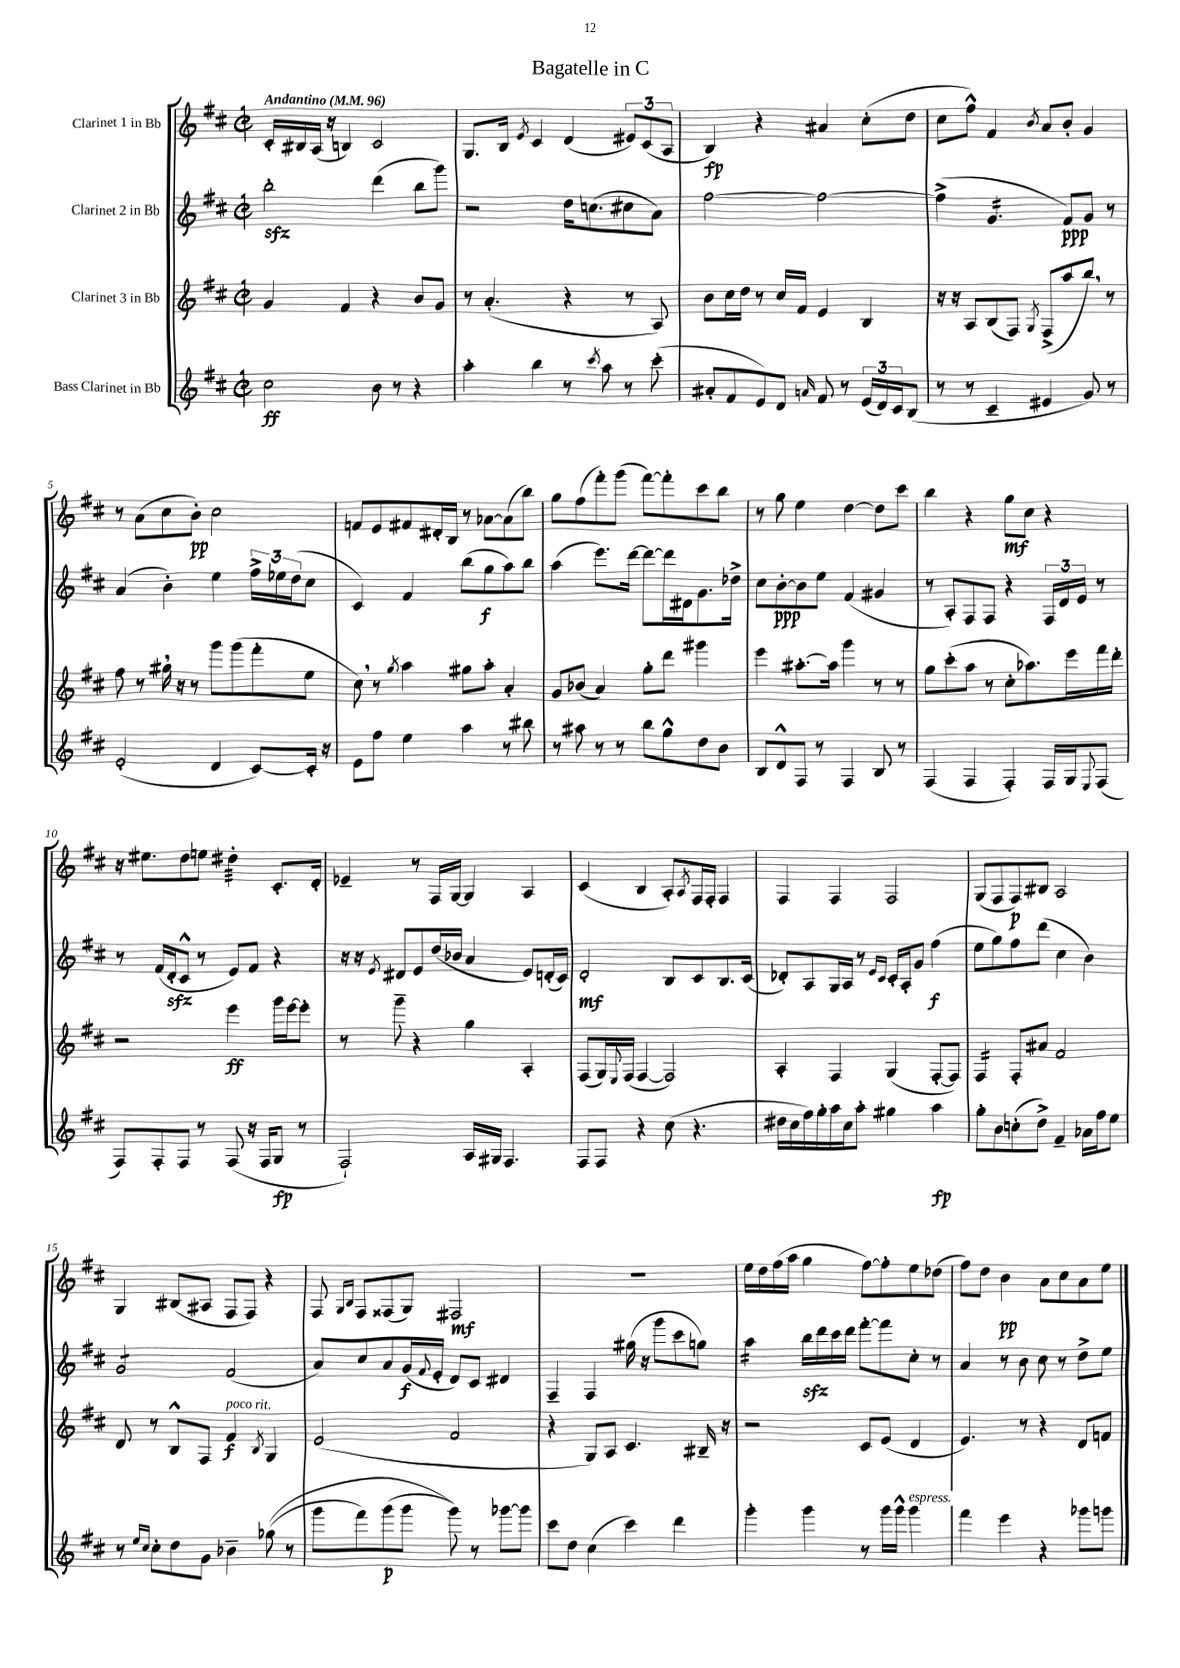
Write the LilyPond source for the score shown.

\header { title = "Bagatelle in C" }
<<
\new StaffGroup <<
\new Staff = "s0" \with { instrumentName = "Clarinet 1 in Bb" } {
    \clef treble \key d \major \defaultTimeSignature \time 2/2 \tempo "Andantino" 4 = 96
    cis'16-. bis16 a16( r16 b4) cis'2 |
    g8. b16 \acciaccatura { e'8 } cis'4 d'4( \tuplet 3/2 { eis'8) cis'8( a8 } |
    b4\fp) r4 ais'4 cis''8-.( d''8 |
    cis''8 fis''8-^) fis'4 \acciaccatura { b'8 } a'8 b'8-. g'4 |
    r8 a'8( cis''8 b'8-.\pp) cis''2 |
    f'8 e'8 fis'8 dis'16-. b16 r8 aes'8~ aes'8( b''8) |
    g''8 fis''8( fis'''8-.) g'''8( fis'''8~) fis'''8-. cis'''8 b''8 |
    r8 g''8 e''4 d''4~ d''8 cis'''8 |
    b''4 r4 g''8\mf cis''8 r4 |
    r16 eis''8. d''8 e''8 dis''4:32-. cis'8.-. d'16-. |
    ees'4-- r8 fis16 g16~ g4 a4 |
    cis'4( b4 a8-.) \acciaccatura { a8 } fis16 fis16-. fis4 |
    fis4 fis4 fis2 |
    g8( fis8 fis8\p) bis8 a2 |
    g4 bis8( ais8 fis8 fis8) r4 |
    fis8 \grace { g16 b16 } fis8 fisis8( g8) fis2\mf |
    R1 |
    e''16 d''16 fis''16( a''16 g''4 fis''8~) fis''8-. e''8 des''8( |
    fis''8) d''8 b'4\pp a'8 cis''8 a'8 e''8 \bar "|." |
}
\new Staff = "s1" \with { instrumentName = "Clarinet 2 in Bb" } {
    \clef treble \key d \major \defaultTimeSignature \time 2/2
    b''2-.\sfz d'''4( b''8 g'''8) |
    r2 d''16 c''8.( cis''8 a'8) |
    fis''2~ fis''2~ |
    fis''4->( g'4.:16 fis'8\ppp) g'8 r8 |
    a'4( b'4-.) e''4 \tuplet 3/2 { fis''16-> ees''16 d''16( } cis''8 |
    cis'4) fis'4 b''8( g''8\f a''8) b''8 |
    a''4( e'''8.) d'''16~ d'''8~ d'''16 dis'16 g'8. des''16-> |
    cis''8 b'8~-.\ppp b'8 e''8 fis'4( gis'4 |
    r8 a8-.) fis8 fis8 r4 \tuplet 3/2 { fis16 d'16 e'16 } r8 |
    r8 fis'16( d'16-.\sfz cis'8-^ r8 e'8) fis'8 r4 |
    r16 r16 \acciaccatura { e'8 } dis'8 e'8 d''16( bes'16 a'4 e'8) d'16-.( cis'16) |
    d'2-.\mf b8 cis'8 b8. cis'16( |
    des'8-.) a8 g16 a16 r8 \grace { e'16 cis'16 } cis'16-. a16-. g'8 fis''4\f( |
    e''8 g''8) fis''8 d'''8( cis''4 b'4) |
    g'2:8 fis'2( |
    a'8) cis''8 a'8 g'16\f( \appoggiatura { fis'8 } e'16-. d'8) cis'8 dis'4 |
    fis4-- fis4 gis''16( r16 g'''8 cis'''8 g''8) |
    a''4:16 b''16\sfz d'''16 cis'''16 d'''16 fis'''8~-. fis'''8 cis''8-. r8 |
    a'4 r8 b'8 cis''8 r8 d''8-> e''8 \bar "|." |
}
\new Staff = "s2" \with { instrumentName = "Clarinet 3 in Bb" } {
    \clef treble \key d \major \defaultTimeSignature \time 2/2
    g'4 fis'4 r4 b'8 g'8 |
    r8 a'4.-.( r4 r8 a8) |
    b'8 cis''16 d''16 r8 cis''16 fis'16 e'4 b4 |
    r16 r16 a8 b8( fis8) \acciaccatura { g8 } fis8->( a''8 b''8) \breathe r8 |
    fis''8 r8 gis''16 \breathe r16 r8 g'''8 g'''8( fis'''8-. e''8 |
    cis''8) \breathe r8 \acciaccatura { g''8 } a''4 gis''8 a''8-. a'4-. |
    g'8 bes'8( a'4) g''8-. d'''8 gis'''4 |
    e'''4 ais''8.~-. ais''16 g'''4 r8 r8 |
    g''8 cis'''8-.( a''8 r8 cis''8-. aes''8.) e'''16 fis'''16 d'''16-. |
    r2 e'''4\ff g'''16 e'''16~ e'''8-. |
    r8 g'''8-- r4 g''4 a4-. |
    fis8( g16) \appoggiatura { e8 } fis16( fis4~ fis2) |
    a4-. fis4 g4( fis8~-. fis8) |
    fis4:16 fis8-. ais'8 fis'2 |
    d'8 r8 b8-^ fis8 fis'4\f^\markup { \italic "poco rit." } \acciaccatura { b8 } g4 |
    e'2( fis'2 |
    r4 g8) a8 cis'4. bis16-- r16 |
    r2 cis'8 e'8( d'4 |
    e'4.) r8 r4 d'8 f'8 \bar "|." |
}
\new Staff = "s3" \with { instrumentName = "Bass Clarinet in Bb" } {
    \clef treble \key d \major \defaultTimeSignature \time 2/2
    cis''2\ff b'8 r8 r4 |
    a''4-. b''4 r8 \acciaccatura { cis'''8 } a''8 r8 cis'''8-.( |
    ais'8-. fis'8 e'8) d'8 \grace { a'16 } fis'8 r8 \tuplet 3/2 { e'16( d'16) cis'16 } b8( |
    r8 r8 cis'4-- eis'4 g'8) r8 |
    e'2-.( d'4 cis'8~) cis'16-. r16 |
    e'8 fis''8 e''4 a''4 r8 bis''8 |
    r8 ais''8 r8 r8 b''8 g''8-^ d''8 b'8 |
    b8 d'8-^ fis8 r8 fis4 b8 r8 |
    fis4( fis4 fis4-.) fis16 g16 \appoggiatura { e8 } fis8( |
    fis8) fis8-. fis8 r8 fis8( r16 fis16 g8\fp r8 |
    fis2-!) a16 gis16 fis4. |
    fis8 fis8 r4 cis''8( r4. |
    dis''16 cis''16 fis''16) g''16-. a''16 cis''16 a''8-. gis''4 a''4\fp |
    g''8-. b'8 c''8-.( d''8->) fis'4-- aes'16 fis''16 e''8 |
    r8 \grace { e''16 cis''16 } cis''8-. d''8 g'8 bes'4-- ges''8(\( r8 |
    g'''8 fis'''8) g'''8\p( g'''8 g'''8)\) r8 ges'''8~ ges'''8 |
    cis'''8 d''8 cis''4( cis'''4) d'''4 |
    g'''4-. g'''4 r8 g'''16 g'''16-^ g'''4^\markup { \italic "espress." } |
    fis'''4 e'''4 r4 ges'''8 g'''8 \bar "|." |
}
>>
>>
